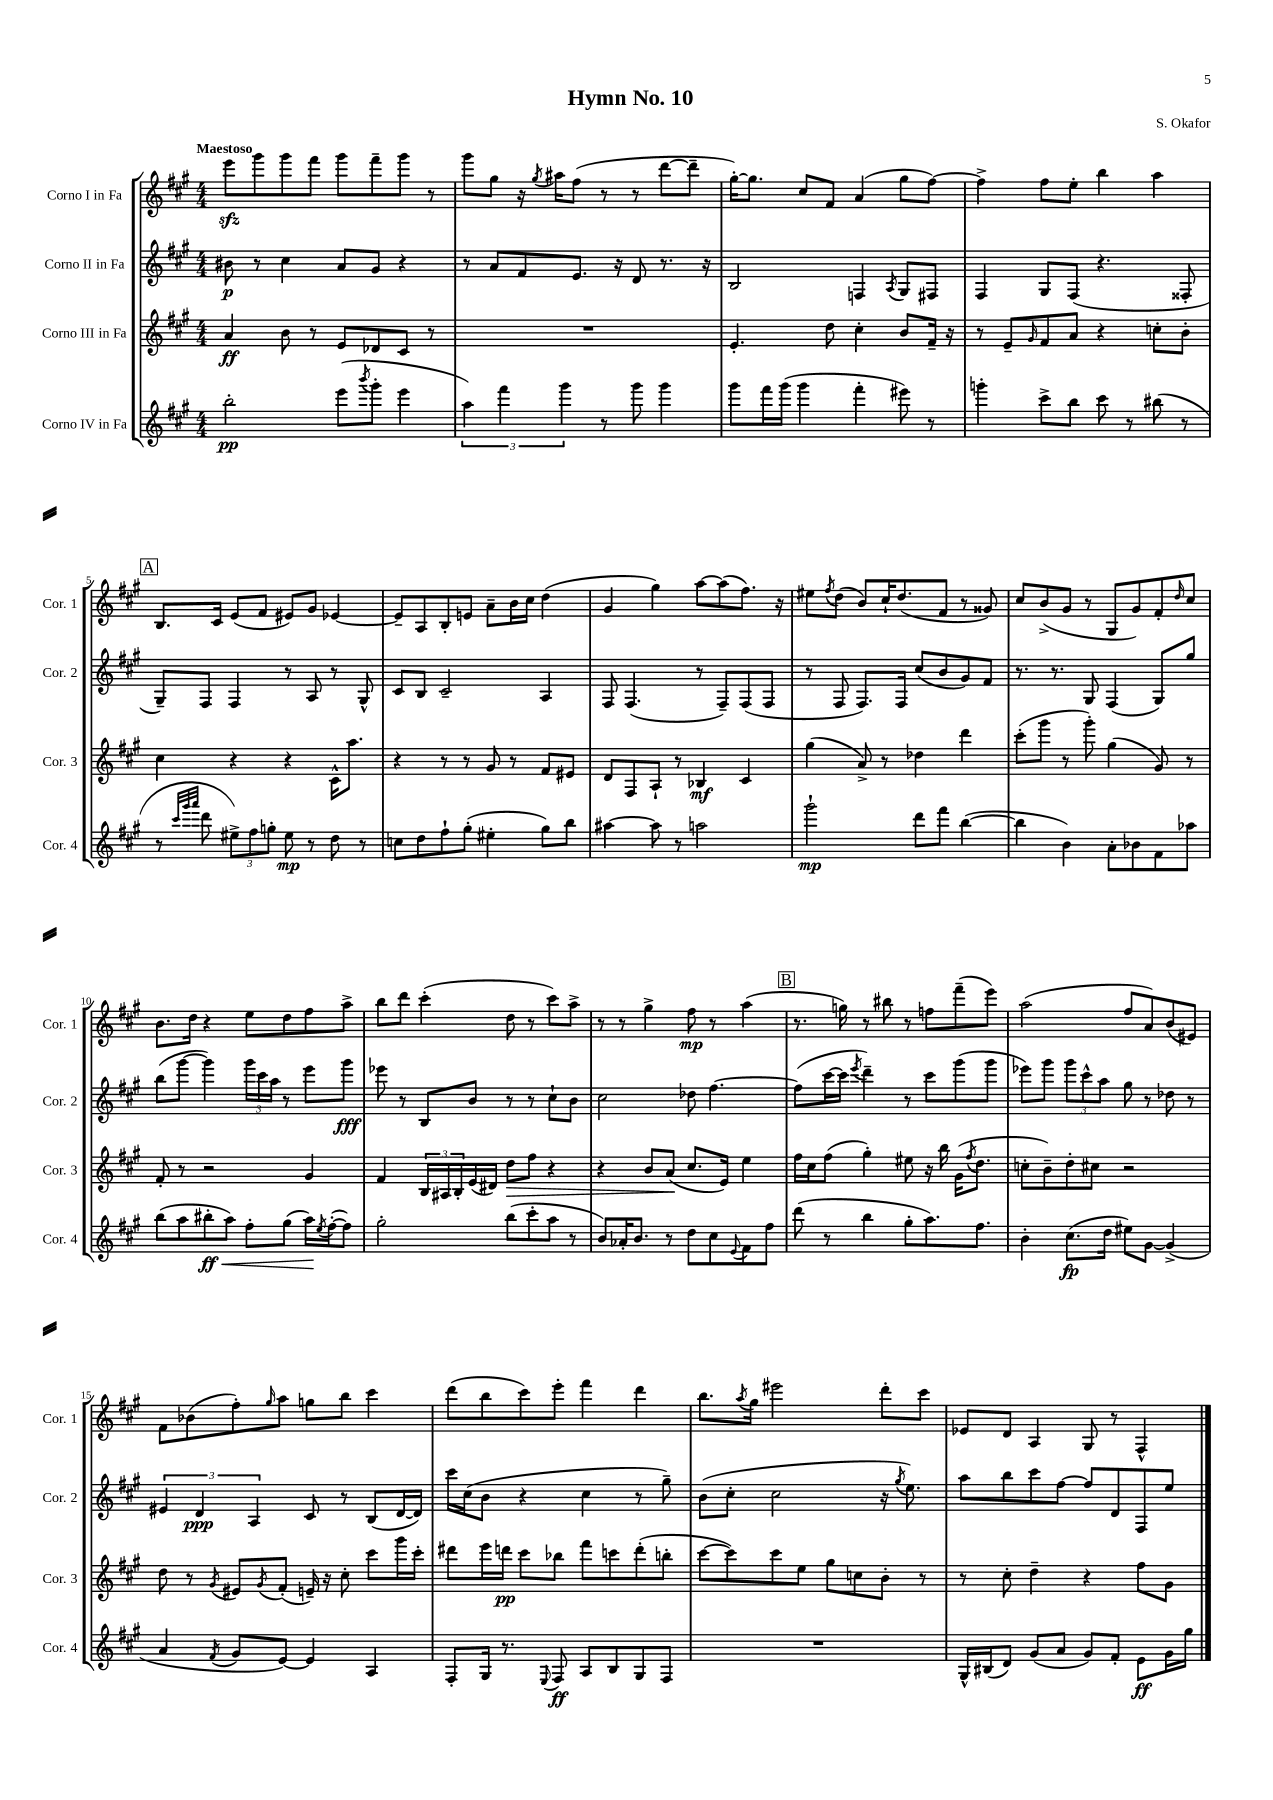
\header { title = "Hymn No. 10" composer = "S. Okafor" }
<<
\new StaffGroup <<
\new Staff = "s0" \with { instrumentName = "Corno I in Fa" shortInstrumentName = "Cor. 1" } {
    \clef treble \key a \major \numericTimeSignature \time 4/4 \tempo "Maestoso"
    e'''8\sfz gis'''8 gis'''8 fis'''8 gis'''8 fis'''8-- gis'''8 r8 |
    gis'''8 gis''8 r16 \acciaccatura { gis''8 } ais''16 fis''8( r8 r8 d'''8~ d'''8-- |
    gis''16~-.) gis''8. cis''8 fis'8 a'4( gis''8 fis''8~) |
    fis''4-> fis''8 e''8-. b''4 a''4 |
    \mark \markup { \box "A" } b8. cis'16 e'8( fis'8 eis'8) gis'8 ees'4~ |
    ees'8-- a8 b8-. e'8 a'8-- b'16 cis''16 d''4( |
    gis'4 gis''4) a''8~ a''8( fis''8.) r16 |
    eis''8 \acciaccatura { fis''8 } d''8( b'8) cis''16-! d''8.( fis'8 r8 gisis'8) |
    cis''8 b'8->( gis'8 r8 gis8 gis'8) fis'8-. \grace { d''16 } cis''8 |
    b'8. d''16 r4 e''8 d''8 fis''8 a''8-> |
    b''8 d'''8 cis'''4-.( d''8 r8 cis'''8) a''8-> |
    r8 r8 gis''4-> fis''8\mp r8 a''4( |
    \mark \markup { \box "B" } r8. g''16) r8 bis''8 r8 f''8 fis'''8--( e'''8) |
    a''2( fis''8 a'8) b'8( eis'8) |
    fis'8 bes'8( fis''8-.) \grace { gis''16 } a''8 g''8 b''8 cis'''4 |
    d'''8( b''8 cis'''8) e'''8-. fis'''4 d'''4 |
    b''8. \acciaccatura { a''8 } gis''16 eis'''2 d'''8-. cis'''8 |
    ees'8 d'8 a4 gis8 r8 fis4-^ \bar "|." |
}
\new Staff = "s1" \with { instrumentName = "Corno II in Fa" shortInstrumentName = "Cor. 2" } {
    \clef treble \key a \major \numericTimeSignature \time 4/4
    bis'8\p r8 cis''4 a'8 gis'8 r4 |
    r8 a'8 fis'8 e'8. r16 d'8 r8. r16 |
    b2 f4 \acciaccatura { a8 } gis8 fis8 |
    fis4 gis8 fis8( r4. fisis8-. |
    \mark \markup { \box "A" } gis8--) fis8 fis4 r8 a8 r8 gis8-^ |
    cis'8 b8 cis'2-- a4 |
    fis8 fis4.( r8 fis8--) fis8( fis8 |
    r8 fis8 fis8.) fis16 cis''8( b'8 gis'8) fis'8 |
    r8. r8. gis8 fis4( gis8) gis''8 |
    b''8( gis'''8~ gis'''4) \tuplet 3/2 { gis'''16 cis'''16 a''16 } r8 e'''8 gis'''8\fff |
    ees'''8 r8 b8 b'8 r8 r8 cis''8-! b'8 |
    cis''2 des''8 fis''4.~ |
    \mark \markup { \box "B" } fis''8( cis'''16~ cis'''16 \acciaccatura { e'''8 } d'''4--) r8 cis'''8 gis'''8( gis'''8 |
    ees'''8) gis'''8 \tuplet 3/2 { gis'''8 cis'''8-^ a''8 } gis''8 r8 des''8 r8 |
    \tuplet 3/2 { eis'4 d'4\ppp a4 } cis'8 r8 b8( d'16~ d'16) |
    cis'''16 cis''16( b'8 r4 cis''4 r8 gis''8--) |
    b'8( cis''8-. cis''2 r16 \acciaccatura { gis''8 } e''8.) |
    a''8 b''8 cis'''8 fis''8~ fis''8 d'8 fis8 e''8 \bar "|." |
}
\new Staff = "s2" \with { instrumentName = "Corno III in Fa" shortInstrumentName = "Cor. 3" } {
    \clef treble \key a \major \numericTimeSignature \time 4/4
    a'4\ff b'8 r8 e'8 des'8 cis'8 r8 |
    R1 |
    e'4.-. d''8 cis''4-. b'8 fis'16-- r16 |
    r8 e'8-- \grace { gis'16 } fis'8 a'8 r4 c''8-. b'8-. |
    \mark \markup { \box "A" } cis''4 r4 r4 cis'16-^ a''8. |
    r4 r8 r8 gis'8 r8 fis'8 eis'8 |
    d'8 fis8 a8-! r8 bes4\mf cis'4 |
    gis''4( a'8->) r8 des''4 d'''4 |
    cis'''8-.( gis'''8 r8 gis'''8-.) gis''4( gis'8) r8 |
    fis'8-. r8 r2 gis'4 |
    fis'4 \tuplet 3/2 { b16 ais16 b16-. } e'16( dis'16) d''8\> fis''8 r4 |
    r4 b'8 a'8\!( cis''8. e'16) e''4 |
    \mark \markup { \box "B" } fis''16 cis''16 fis''8( gis''4-.) eis''8 r16 b''16 gis'16( \acciaccatura { fis''8 } d''8. |
    c''8-. b'8--) d''8-. cis''8 r2 |
    d''8 r8 \acciaccatura { gis'8 } eis'8 \acciaccatura { gis'8 } fis'8-.( e'16--) r16 cis''8-. cis'''8 gis'''16 cis'''16-. |
    dis'''8 e'''16 d'''16\pp cis'''8 bes''8 fis'''8 c'''8 d'''8-.( b''8-. |
    cis'''8~ cis'''8) cis'''8 e''8 gis''8 c''8 b'8-. r8 |
    r8 cis''8-. d''4-- r4 fis''8 gis'8 \bar "|." |
}
\new Staff = "s3" \with { instrumentName = "Corno IV in Fa" shortInstrumentName = "Cor. 4" } {
    \clef treble \key a \major \numericTimeSignature \time 4/4
    b''2-.\pp e'''8( \acciaccatura { b'''8 } gis'''8-. e'''4 |
    \tuplet 3/2 { a''4) fis'''4 gis'''4 } r8 gis'''8 gis'''4 |
    gis'''8 fis'''16 gis'''16( gis'''4 fis'''4-. eis'''8) r8 |
    g'''4-. cis'''8-> b''8 cis'''8 r8 bis''8( r8 |
    \mark \markup { \box "A" } r8 \grace { cis'''32 gis'''32 a'''32 } d'''8 \tuplet 3/2 { eis''8->) fis''8 g''8-. } eis''8\mp r8 d''8 r8 |
    c''8 d''8 fis''8-! gis''8-.( eis''4-. gis''8) b''8 |
    ais''4~ ais''8 r8 a''2 |
    gis'''2-!\mp d'''8 fis'''8 b''4~( |
    b''4 b'4) a'8-. bes'8 fis'8 aes''8 |
    b''8( a''8 bis''8-.\ff\< a''8) fis''8-. gis''8( a''16\!) \acciaccatura { e''8 } fis''16~-.( fis''8) |
    gis''2-. b''8( cis'''8-. a''8 r8 |
    b'8) aes'16-. b'8. r8 d''8 cis''8 \appoggiatura { e'8 } fis'8 fis''8 |
    \mark \markup { \box "B" } d'''8( r8 b''4 gis''8-. a''8.) fis''8. |
    b'4-. cis''8.\fp( d''16 eis''8) gis'8~ gis'4->( |
    a'4 \acciaccatura { fis'8 } gis'8 e'8~) e'4 a4 |
    fis8-. gis16 r8. \appoggiatura { e8 } fis8\ff a8 b8 gis8 fis8 |
    R1 |
    gis16-^ bis16( d'8) gis'8( a'8 gis'8) fis'8-. e'8\ff gis'16 gis''16 \bar "|." |
}
>>
>>
